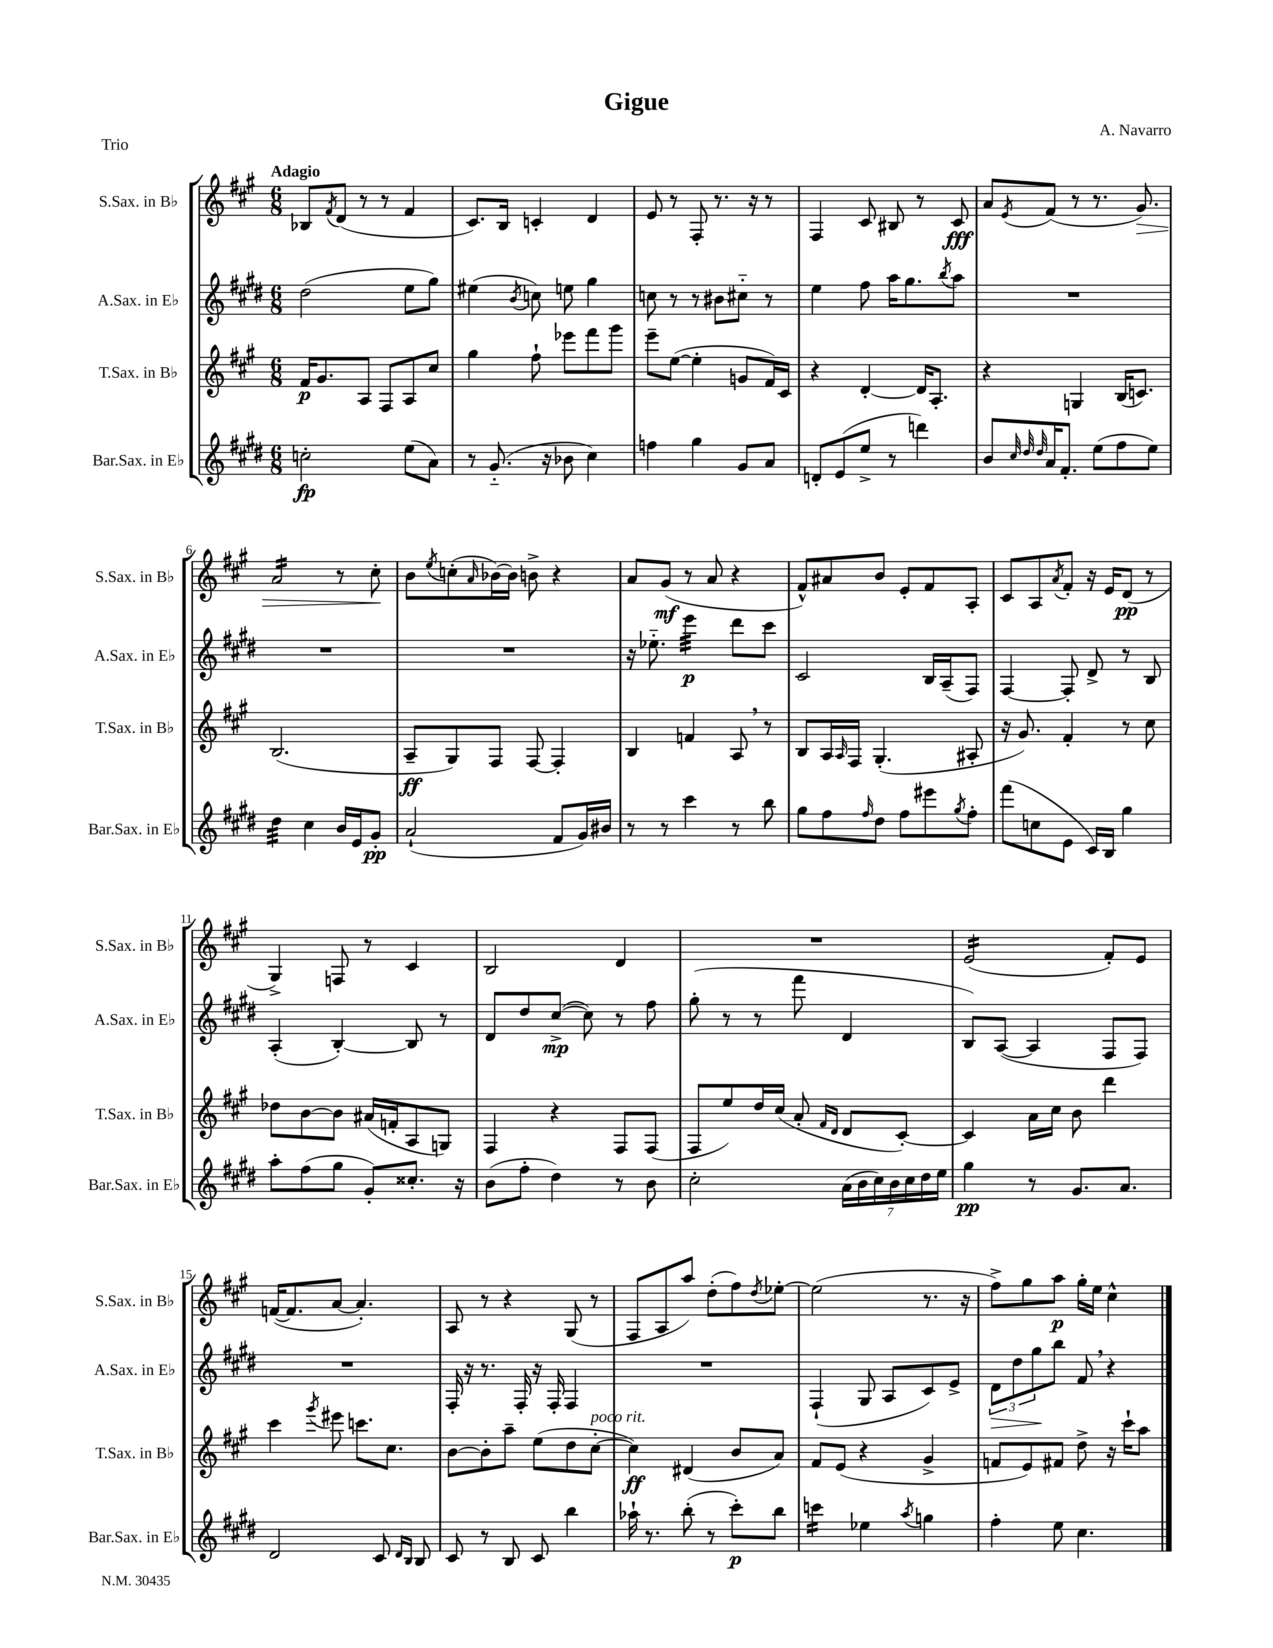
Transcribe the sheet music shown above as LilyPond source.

\header { title = "Gigue" composer = "A. Navarro" piece = "Trio" }
<<
\new StaffGroup <<
\new Staff = "s0" \with { instrumentName = "S.Sax. in Bb" shortInstrumentName = "S.Sax. in Bb" } {
    \clef treble \key a \major \numericTimeSignature \time 6/8 \tempo "Adagio"
    bes8 \acciaccatura { fis'8 } d'8( r8 r8 fis'4 |
    cis'8.) b16 c'4-. d'4 |
    e'8 r8 fis8-. r8. r16 r8 |
    fis4 cis'8 bis8 r8 cis'8\fff |
    a'8 \acciaccatura { e'8 } fis'8( r8 r8. gis'8.\>) |
    a'2:16 r8 cis''8-.\! |
    b'8 \acciaccatura { e''8 } c''8-.( \grace { a'16 } bes'16~) bes'16 b'8-> r4 |
    a'8 gis'8\mf( r8 a'8 r4 |
    fis'8-^) ais'8 b'8 e'8-. fis'8 a8-. |
    cis'8 a8 \acciaccatura { a'8 } fis'8-. r16 e'16 d'8\pp( r8 |
    gis4->) f8 r8 cis'4 |
    b2 d'4 |
    R2. |
    e'2:16( fis'8-.) e'8 |
    f'16~( f'8. a'8~ a'4.-.) |
    a8 r8 r4 gis8( r8 |
    fis8 a8 a''8) d''8-.( fis''8) \acciaccatura { d''8 } ees''8~-. |
    ees''2( r8. r16 |
    fis''8->) gis''8 a''8\p gis''16-. e''16 cis''4-^ \bar "|." |
}
\new Staff = "s1" \with { instrumentName = "A.Sax. in Eb" shortInstrumentName = "A.Sax. in Eb" } {
    \clef treble \key e \major \numericTimeSignature \time 6/8
    dis''2( e''8 gis''8) |
    eis''4( \acciaccatura { b'8 } c''8) e''8 gis''4 |
    c''8 r8 r8 bis'8 cis''8-_ r8 |
    e''4 fis''8 a''16 gis''8. \acciaccatura { b''8 } a''8 |
    R2. |
    R2. |
    R2. |
    r16 ees''8.-_ e'''4:32\p dis'''8 cis'''8 |
    cis'2 b16 a16--( fis8) |
    fis4~ fis8-. dis'8-> r8 b8 |
    a4-.( b4~-.) b8 r8 |
    dis'8 dis''8 cis''8~->\mp( cis''8) r8 fis''8 |
    gis''8-.( r8 r8 fis'''8 dis'4 |
    b8) a8~( a4 fis8 fis8) |
    R2. |
    fis16-. r16 r8. fis16-. r16 fis16-. fis4 |
    R2. |
    fis4-!( gis8 a8 cis'8) e'8-> |
    \tuplet 3/2 { dis'8\> dis''8 gis''8\! } b''8 fis'8 \breathe r4 \bar "|." |
}
\new Staff = "s2" \with { instrumentName = "T.Sax. in Bb" shortInstrumentName = "T.Sax. in Bb" } {
    \clef treble \key a \major \numericTimeSignature \time 6/8
    fis'16\p gis'8. a8 fis8 a8 cis''8 |
    gis''4 fis''8-! ees'''8 fis'''8 gis'''8 |
    e'''8-- e''8~( e''4-. g'8 fis'16) cis'16 |
    r4 d'4~-. d'16 a8.-. |
    r4 g4 b16( c'8.) |
    b2.( |
    a8--\ff gis8) fis8 fis8~ fis4-. |
    b4 f'4 a8 \breathe r8 |
    b8 a16 \grace { a16 } fis16 gis4.-.( ais8-. |
    r16 gis'8.) fis'4-. r8 cis''8 |
    des''8 b'8~ b'8 ais'16( f'16-. a8 g8) |
    fis4 r4 fis8 fis8( |
    fis8 e''8) d''16 cis''16( a'8-. \grace { fis'16 d'16 } d'8 cis'8~-.) |
    cis'4 a'16 cis''16 b'8 d'''4 |
    cis'''4 \acciaccatura { gis'''8 } eis'''8 c'''8. cis''8. |
    b'8~ b'8-. a''8-- e''8( d''8 cis''8~-.^\markup { \italic "poco rit." } |
    cis''4\ff) dis'4( b'8 a'8) |
    fis'8 e'8( r4 gis'4-> |
    f'8 e'8) fis'8 d''8-> r16 cis'''16-! a''8 \bar "|." |
}
\new Staff = "s3" \with { instrumentName = "Bar.Sax. in Eb" shortInstrumentName = "Bar.Sax. in Eb" } {
    \clef treble \key e \major \numericTimeSignature \time 6/8
    c''2-.\fp e''8( a'8) |
    r8 gis'8.-_( r16 bes'8 cis''4) |
    f''4 gis''4 gis'8 a'8 |
    d'8-. e'8( e''8-> r8 d'''4) |
    b'8 \grace { cis''32 dis''32 dis''32 } a'16 fis'8.-. e''8( fis''8 e''8) |
    dis''4:32 cis''4 b'16 e'16 gis'8-.\pp |
    a'2-!( fis'8 gis'16) bis'16 |
    r8 r8 cis'''4 r8 b''8 |
    gis''8 fis''8 \grace { fis''16 } dis''8 fis''8 eis'''8 \acciaccatura { gis''8 } fis''8-. |
    fis'''8( c''8 e'8 cis'16) b16 gis''4 |
    a''8-. fis''8( gis''8 gis'8-.) cisis''8.-. r16 |
    b'8( fis''8-. dis''4) r8 b'8 |
    cis''2-. \tuplet 7/4 { a'16( b'16 cis''16) b'16 cis''16 dis''16 e''16 } |
    gis''4\pp r8 gis'8. a'8. |
    dis'2 cis'8 \grace { dis'16 b16 } b8 |
    cis'8 r8 b8 cis'8 b''4 |
    aes''16-! r8. b''8-.( r8 cis'''8-.\p) b''8 |
    c'''4:16 ees''4 \acciaccatura { a''8 } g''4 |
    fis''4-. e''8 cis''4. \bar "|." |
}
>>
>>
